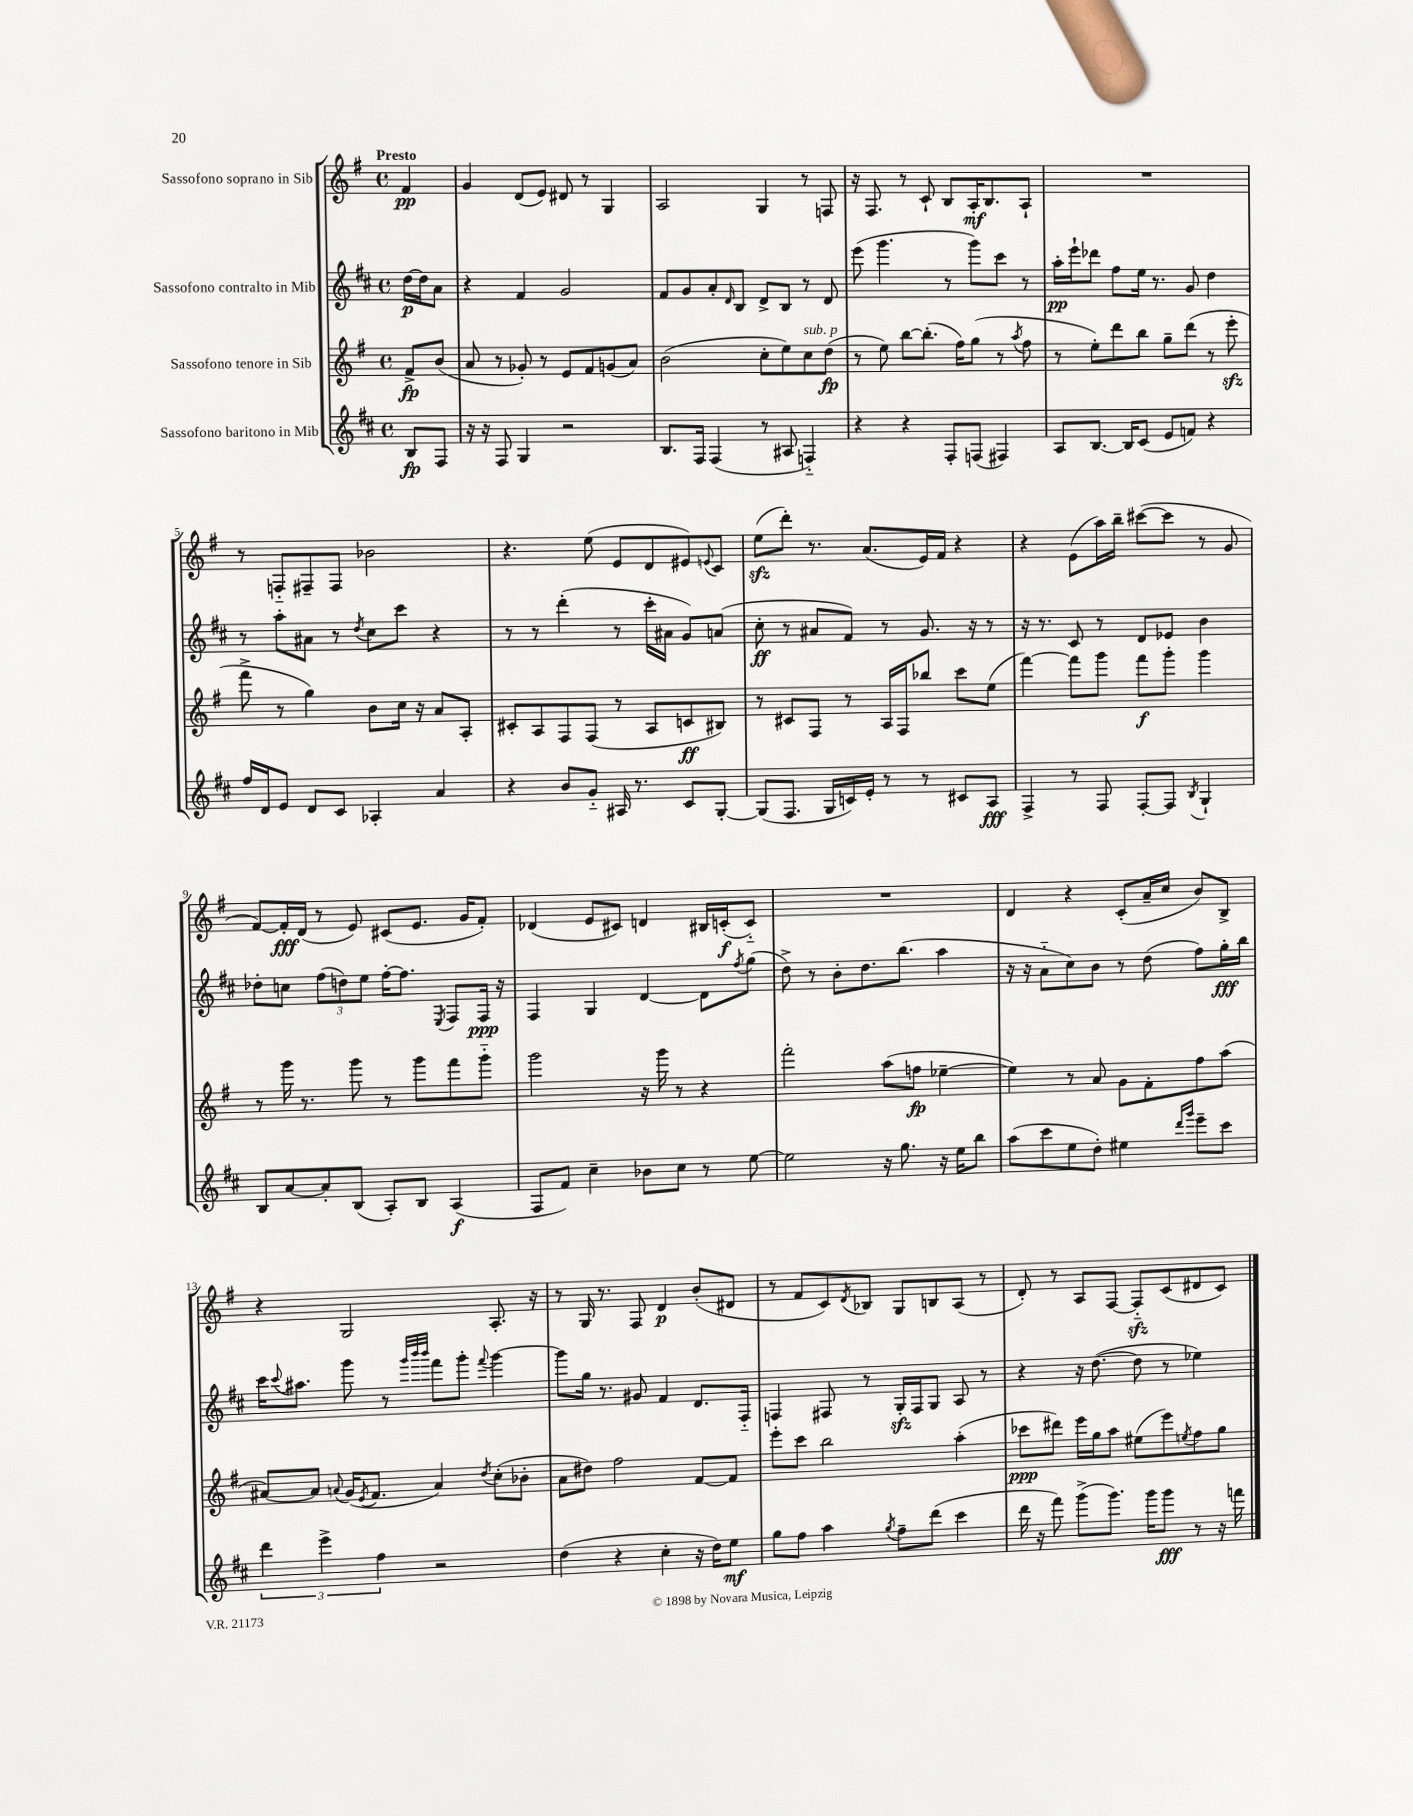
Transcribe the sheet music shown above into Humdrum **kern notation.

**kern	**dynam	**kern	**dynam	**kern	**dynam	**kern	**dynam
*part4	*part4	*part3	*part3	*part2	*part2	*part1	*part1
*staff4	*staff4	*staff3	*staff3	*staff2	*staff2	*staff1	*staff1
*I"Sassofono baritono in Mib	*	*I"Sassofono tenore in Sib	*	*I"Sassofono contralto in Mib	*	*I"Sassofono soprano in Sib	*
*clefG2	*	*clefG2	*	*clefG2	*	*clefG2	*
*k[f#c#]	*	*k[f#]	*	*k[f#c#]	*	*k[f#]	*
*M4/4	*	*M4/4	*	*M4/4	*	*M4/4	*
*met(c)	*	*met(c)	*	*met(c)	*	*met(c)	*
=	=	=	=	=	=	=	=
!	!	!	!	!	!	!LO:TX:a:B:t=Presto	!
8B/L	fp	8f#^/L	fp	[16dd\LL	p	4f#/	pp
.	.	.	.	16dd\J]	.	.	.
8F#/J	.	(8b/J	.	8a\J	.	.	.
=1	=1	=1	=1	=1	=1	=1	=1
16r	.	8a/	.	4r	.	4g/	.
16r	.	.	.	.	.	.	.
8F#/	.	8r	.	.	.	.	.
4G/	.	8g-X'/)	.	4f#/	.	(8d/L	.
.	.	8r	.	.	.	8e/J)	.
2r	.	8e/L	.	2g/	.	8d#X/	.
.	.	8f#/	.	.	.	8r	.
.	.	(8gn/	.	.	.	4G/	.
.	.	8a/J)	.	.	.	.	.
=2	=2	=2	=2	=2	=2	=2	=2
8.B/L	.	(2b\	.	8f#/L	.	2A/	.
.	.	.	.	8g/	.	.	.
16F#/Jk	.	.	.	.	.	.	.
(4F#/	.	.	.	8a'/	.	.	.
.	.	.	.	16qqd/	.	.	.
.	.	.	.	8B/J	.	.	.
8r	.	8cc'\L	.	8d^/L	.	4G/	.
8A#X/	.	8ee\)	.	8B/J	.	.	.
!	!	!LO:TX:a:i:t=sub. p	!	!	!	!	!
4Fn/)	.	8cc\	.	8r	.	8r	.
.	.	(8dd\J	fp	8d/	.	8Fn/	.
=3	=3	=3	=3	=3	=3	=3	=3
4r	.	8r	.	(8eee\	.	16r	.
.	.	.	.	.	.	8.F#/	.
.	.	8ee\)	.	4.ggg\	.	.	.
4r	.	[8bb\L	.	.	.	8r	.
.	.	(8.bb'\J]	.	.	.	8c`/	.
8F#'/L	.	.	.	8r	.	8B/L	.
.	.	16ff#\KL)	.	.	.	.	.
(8Fn/J	.	(8gg\J	.	8ggg\L)	.	16A'/K	mf
.	.	.	.	.	.	8.B/	.
4F#X/)	.	8r	.	8ccc#\J	.	.	.
.	.	8qaa/	.	.	.	.	.
.	.	8ff#\	.	8r	.	8A`/J	.
=4	=4	=4	=4	=4	=4	=4	=4
8A/L	.	8r	.	16aa'\LL	pp	1r	.
.	.	.	.	16eee`\J	.	.	.
[8.B/J	.	8ee'\L)	.	8ddd-X\J	.	.	.
.	.	8ddd\	.	8ff#\L	.	.	.
16B/KL]	.	.	.	.	.	.	.
(8c#/J	.	8bb\J	.	16ee\Jk	.	.	.
.	.	.	.	8.r	.	.	.
8e/L	.	8gg~\L	.	.	.	.	.
8fn/J)	.	(8ddd\J	.	8g/	.	.	.
4r	.	8r	.	4dd\	.	.	.
.	.	8eeezz'\	.	.	.	.	.
!!LO:LB:g=z
=5	=5	=5	=5	=5	=5	=5	=5
16ff#/LL	.	8fff#^\	.	8r	.	8r	.
16d/J	.	.	.	.	.	.	.
8e/J	.	8r	.	8aa'\L	.	8Fn/L	.
8d/L	.	4gg\)	.	8a#X\J	.	8F#X~/	.
8c#/J	.	.	.	8r	.	8F#/J	.
.	.	.	.	8qdd/	.	.	.
4A-X'/	.	8b\L	.	8cc#\L	.	2b-X\	.
.	.	16cc\Jk	.	8ccc#\J	.	.	.
.	.	16r	.	.	.	.	.
4a/	.	8a/L	.	4r	.	.	.
.	.	8A'/J	.	.	.	.	.
=6	=6	=6	=6	=6	=6	=6	=6
4r	.	8c#X'/L	.	8r	.	4.r	.
.	.	8A/	.	8r	.	.	.
8b/L	.	8F#/	.	(4ddd'\	.	.	.
8g/J	.	(8F#/J	.	.	.	(8ee\	.
16A#X/	.	8r	.	8r	.	8e/L	.
8.r	.	.	.	.	.	.	.
.	.	8A/L	.	16ccc#'\LL	.	8d/	.
.	.	.	.	16a#X\JJ	.	.	.
8c#/L	.	8cn/	ff	8g/L)	.	8e#X/)	.
.	.	.	.	.	.	8qqen/	.
[8G'/J	.	8B#X/J)	.	(8an/J	.	8c/J	.
=7	=7	=7	=7	=7	=7	=7	=7
(8G/L]	.	8r	.	8cc#'\	ff	(8eezz\L	.
8.F#/J	.	8c#X/L	.	8r	.	8ddd'\J)	.
.	.	8F#/J	.	8a#X/L	.	8.r	.
16G/LL	.	.	.	.	.	.	.
16cn/)	.	8r	.	8f#/J)	.	.	.
16e'/JJ	.	.	.	.	.	(8.a/L	.
8r	.	16A/LL	.	8r	.	.	.
.	.	16F#/J	.	.	.	.	.
8r	.	8bb-X/J	.	8.g/	.	16e/L)	.
.	.	.	.	.	.	16f#/JJ	.
8c#X/L	.	8ccc\L	.	.	.	4r	.
.	.	.	.	16r	.	.	.
8A/J	fff	(8ee\J	.	8r	.	.	.
=8	=8	=8	=8	=8	=8	=8	=8
4F#^/	.	[4fff#\)	.	16r	.	4r	.
.	.	.	.	8.r	.	.	.
8r	.	8fff#\L]	.	8c#/	.	(8e\L	.
8F#/	.	8ggg\J	.	8r	.	16aa\L)	.
.	.	.	.	.	.	16bb~\JJ	.
[8F#'/L	.	8fff#\L	f	8d/L	.	([8ccc#X\L	.
8F#/J]	.	8ggg'\J	.	8e-X/J	.	8ccc#\J]	.
8qB/	.	.	.	.	.	.	.
4G`/	.	4ggg\	.	4b\	.	8r	.
.	.	.	.	.	.	8g/	.
!!LO:LB:g=z
=9	=9	=9	=9	=9	=9	=9	=9
8B/L	.	8r	.	8dd-X'\L	.	[8f#/L)	.
[8a/	.	16ggg\	.	8ccn\J	.	16f#'/L]	fff
.	.	8.r	.	.	.	(16d/JJ	.
8a'/]	.	.	.	(12ff#\L	.	8r	.
.	.	.	.	12ddn\)	.	.	.
(8B/J	.	8ggg\	.	.	.	8e/)	.
.	.	.	.	12ee\J	.	.	.
8A'/L)	.	8r	.	[16ff#'\KL	.	(8c#X/L	.
.	.	.	.	8.ff#\J]	.	.	.
8B/J	.	8ggg\L	.	.	.	8.e/J	.
.	.	.	.	8qE/	.	.	.
(4A/	f	8fff#\	.	8F#/L	.	.	.
.	.	.	.	.	.	16g/KL	.
.	.	8ggg\J	.	16F#/Jk	ppp	8f#'/J)	.
.	.	.	.	16r	.	.	.
=10	=10	=10	=10	=10	=10	=10	=10
8F#/L	.	2ggg\	.	4F#/	.	(4d-X/	.
8f#/J)	.	.	.	.	.	.	.
4cc#~\	.	.	.	4G/	.	8e/L	.
.	.	.	.	.	.	8c#X/J)	.
8b-X\L	.	16r	.	[4d/	.	4dn/	.
.	.	16ggg\	.	.	.	.	.
8cc#\J	.	8r	.	.	.	.	.
8r	.	4r	.	8d\L]	.	16B#X/LL	.
.	.	.	.	.	.	(16cn'/J	f
.	.	.	.	8qff#/	.	.	.
[8ee\	.	.	.	(8gg\J	.	8c/J)	.
=11	=11	=11	=11	=11	=11	=11	=11
2ee\]	.	2fff#'\	.	8dd^\)	.	1r	.
.	.	.	.	8r	.	.	.
.	.	.	.	8b'\L	.	.	.
.	.	.	.	8.dd\	.	.	.
16r	.	(8aa\L	.	.	.	.	.
8.gg\	.	.	.	(8.bb\J	.	.	.
.	.	8ffn\J	fp	.	.	.	.
16r	.	[4ee-X~\	.	4aa\	.	.	.
16ee\KL	.	.	.	.	.	.	.
8bb\J	.	.	.	.	.	.	.
=12	=12	=12	=12	=12	=12	=12	=12
(8aa\L	.	4ee-\])	.	16r	.	4d/	.
.	.	.	.	16r	.	.	.
8ccc#\	.	.	.	8a\L	.	.	.
8ee\	.	8r	.	8cc#\)	.	4r	.
8dd'\J)	.	8a/	.	8b\J	.	.	.
4ee#X\	.	8g\L	.	8r	.	(8c'/L	.
.	.	8f#'\	.	(8dd\	.	16a~/L	.
.	.	.	.	.	.	16cc/JJ	.
16qqddd/LL	.	.	.	.	.	.	.
16qqggg/JJ	.	.	.	.	.	.	.
8eee~\L	.	8ff#\	.	8ff#\L)	.	8b/L)	.
8ccc#\J	.	(8aa\J	.	16gg'\L	fff	8B^/J	.
.	.	.	.	16bb\JJ	.	.	.
!!LO:LB:g=z
=13	=13	=13	=13	=13	=13	=13	=13
6ddd\	.	[8a#X/L)	.	16ccc#\KL	.	4r	.
.	.	.	.	8qqccc#/	.	.	.
.	.	.	.	8.aa#X\J	.	.	.
.	.	8a#/J]	.	.	.	.	.
6eee^\	.	.	.	.	.	.	.
.	.	8qqan/	.	.	.	.	.
.	.	(16g/KL	.	8ggg\	.	2G/	.
.	.	8qe/	.	.	.	.	.
.	.	8.f#/J	.	.	.	.	.
6ff#\	.	.	.	.	.	.	.
.	.	.	.	8r	.	.	.
.	.	.	.	32qqggg/LLL	.	.	.
.	.	.	.	32qqbbb/	.	.	.
.	.	.	.	32qqbbb/JJJ	.	.	.
2r	.	4a/)	.	8fff#\L	.	.	.
.	.	.	.	8ggg'\J	.	.	.
.	.	8qdd/	.	8qqfff#/	.	.	.
.	.	(8cc'\L	.	[4ggg\	.	8.A'/	.
.	.	8b-X'\J	.	.	.	.	.
.	.	.	.	.	.	16r	.
=14	=14	=14	=14	=14	=14	=14	=14
(4dd\	.	8a\L	.	8ggg\L]	.	8r	.
.	.	8dd#X\J)	.	16gg\Jk	.	16G/	.
.	.	.	.	8.r	.	8.r	.
4r	.	2ff#\	.	.	.	.	.
.	.	.	.	8g#X/	.	8F#/	.
4cc#'\	.	.	.	4f#/	.	4d/	p
16r	.	[8f#/L	.	8.d/L	.	(8b'/L	.
16dd\KL)	.	.	.	.	.	.	.
8ee\J	mf	8f#/J]	.	.	.	8d#X/J	.
.	.	.	.	16F#/Jk	.	.	.
=15	=15	=15	=15	=15	=15	=15	=15
8gg\L	.	8eee'\L	.	4Fn/	.	8r	.
8ff#\J	.	8ccc\J	.	.	.	8f#/L	.
4aa\	.	2bb\	.	8F#X/	.	8c/)	.
.	.	.	.	.	.	8qd/	.
.	.	.	.	8r	.	8B-X/J	.
8qgg/	.	.	.	.	.	.	.
8ff#~\L	.	.	.	16Gzz'/LL	.	8G/L	.
.	.	.	.	16F#/J	.	.	.
(8ddd\J	.	.	.	8G/J	.	8Bn/	.
4ccc#\	.	(4aa'\	.	8A/	.	(8A/J	.
.	.	.	.	8r	.	8r	.
=16	=16	=16	=16	=16	=16	=16	=16
16ddd\	.	8ccc-X\L	ppp	4r	.	8d'/)	.
16r	.	.	.	.	.	.	.
8fff#\)	.	8ddd#X\J)	.	.	.	8r	.
(8ggg^\L	.	16eee\LL	.	16r	.	8A/L	.
.	.	16gg\J	.	([8.dd\	.	.	.
8.ggg\J)	.	8aa\J	.	.	.	[8F#/J	.
.	.	(8ee#X\L	.	8dd\]	.	8F#zz/L]	.
16ggg\KL	.	.	.	.	.	.	.
8ggg\J	fff	8eee\)	.	8r	.	(8c/	.
.	.	8qeen/	.	.	.	.	.
8r	.	8ff#\	.	4ee-X\)	.	8d#X/	.
16r	.	8gg\J	.	.	.	8c/J)	.
16fffn\	.	.	.	.	.	.	.
==	==	==	==	==	==	==	==
*-	*-	*-	*-	*-	*-	*-	*-
